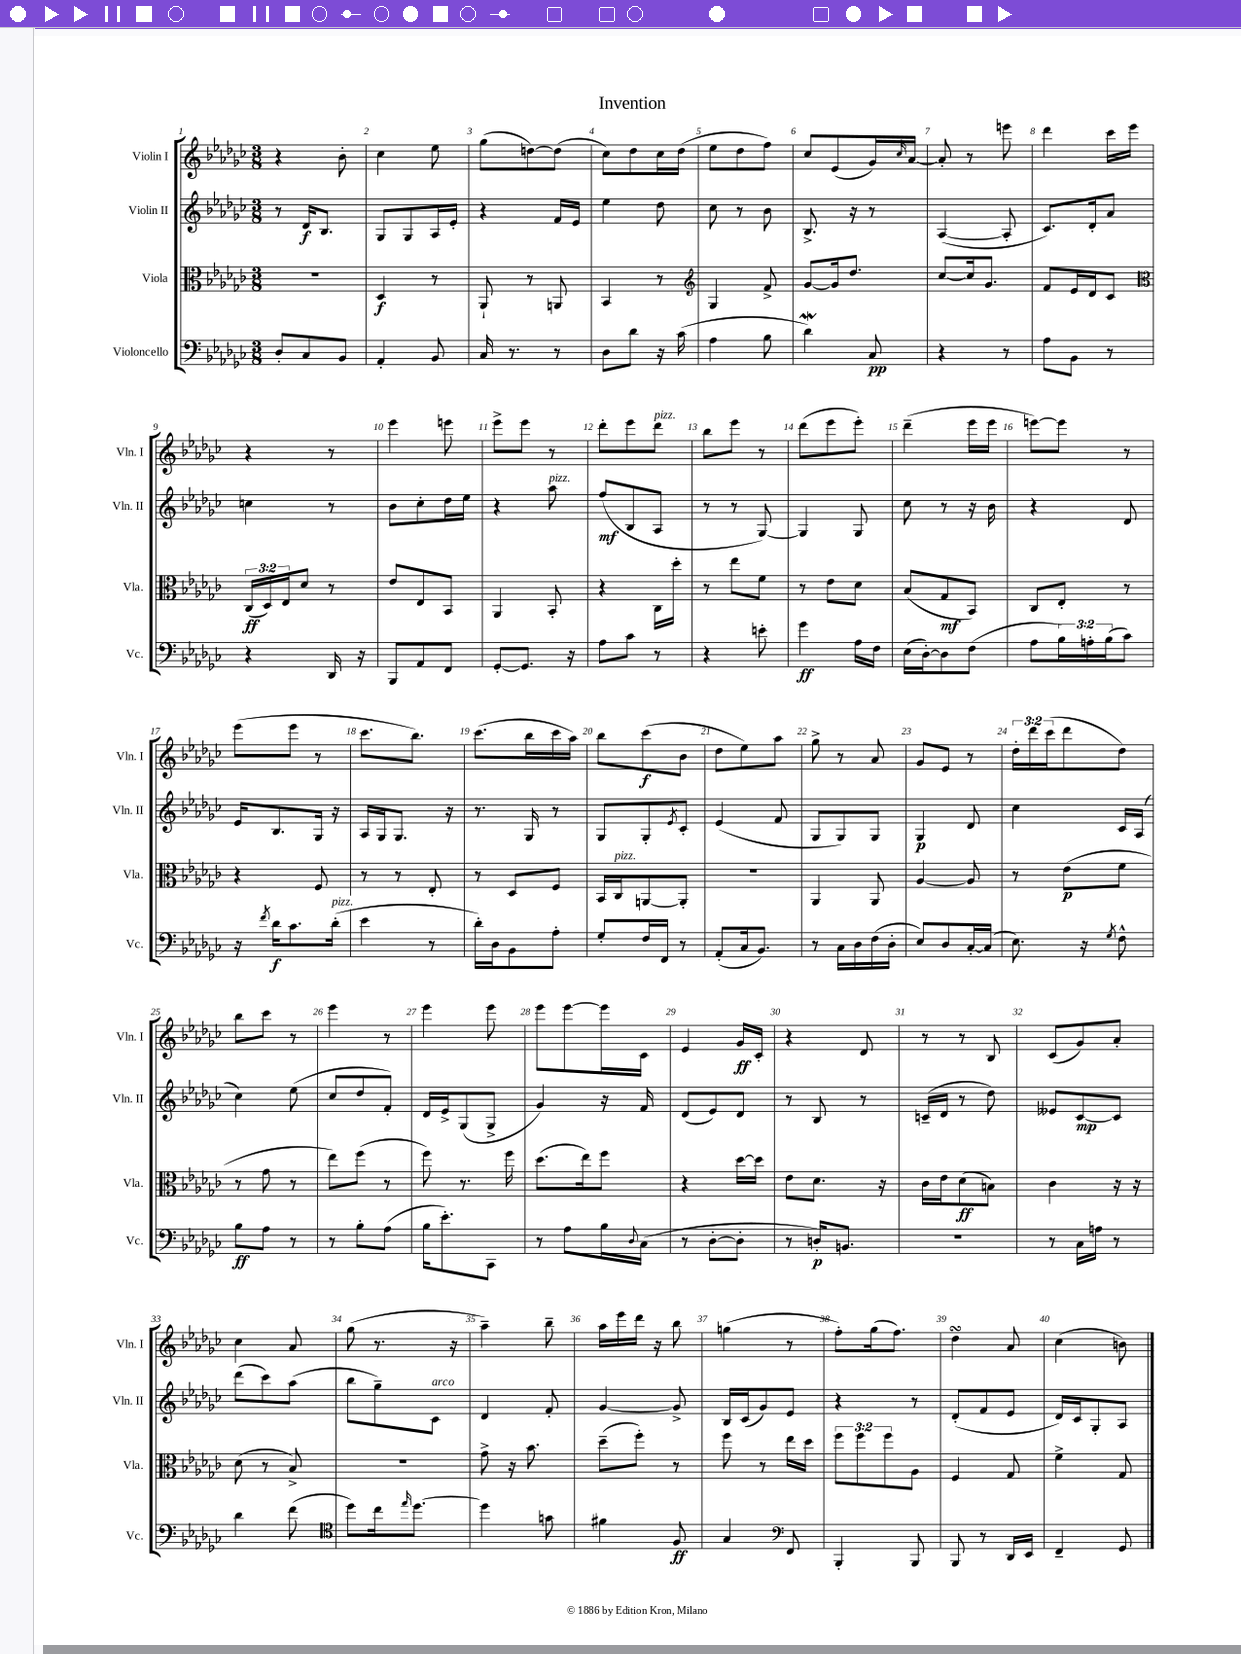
\header { title = "Invention" }
<<
\new StaffGroup <<
\new Staff = "s0" \with { instrumentName = "Violin I" shortInstrumentName = "Vln. I" } {
    \clef treble \key ges \major \numericTimeSignature \time 3/8 \override Staff.TupletNumber.text = #tuplet-number::calc-fraction-text
    r4 bes'8-. |
    ces''4 ees''8 |
    ges''8( d''8~) d''8( |
    ces''8) des''8 ces''16 des''16( |
    ees''8 des''8 f''8) |
    ces''8 ees'8( ges'16) \grace { ces''16 } aes'16~ |
    aes'8-. r8 e'''8 |
    des'''4 ces'''16 ees'''16 |
    r4 r8 |
    ees'''4 e'''8 |
    ees'''8-> ees'''8 r8 |
    des'''8-. ees'''8 des'''8^\markup { \italic "pizz." } |
    bes''8 ees'''8 r8 |
    des'''8( ees'''8 ees'''8-.) |
    des'''4--( ees'''16 ees'''16 |
    e'''8~) e'''8 r8 |
    ees'''8( ees'''8 r8 |
    ces'''8. bes''8.) |
    ces'''8.( bes''16 ces'''16 aes''16) |
    bes''8 ces'''8\f( bes'8 |
    des''8 ees''8) aes''8 |
    ges''8-> r8 aes'8 |
    ges'8 ees'8 r8 |
    \tuplet 3/2 { des''16-. des'''16 ces'''16( } des'''8 des''8) |
    bes''8 ces'''8 r8 |
    ees'''4 r8 |
    ees'''4 ees'''8 |
    ees'''8 ees'''8~ ees'''16 ces'16 |
    ees'4 ges'16\ff ces'16-. |
    r4 des'8 |
    r8 r8 bes8 |
    ces'8( ges'8) aes'8-. |
    ces''4 aes'8 |
    ges''8( r8. r16 |
    aes''4--) bes''8-- |
    aes''16 ees'''16 des'''16 r16 bes''8 |
    g''4( r8 |
    f''8-.) ges''16( f''8.) |
    des''4\turn aes'8 |
    ces''4( b'8) \bar "|." |
}
\new Staff = "s1" \with { instrumentName = "Violin II" shortInstrumentName = "Vln. II" } {
    \clef treble \key ges \major \numericTimeSignature \time 3/8
    r8 des'16\f bes8. |
    ges8 ges8 aes16 ees'16-. |
    r4 f'16 ees'16 |
    ees''4 des''8 |
    ces''8 r8 bes'8 |
    bes8.-> r16 r8 |
    aes4~( aes8-. |
    ces'8.) des'16-. aes'8 |
    c''4 r8 |
    bes'8 ces''8-. des''16 ees''16 |
    r4 aes''8^\markup { \italic "pizz." } |
    f''8\mf( bes8 aes8 |
    r8 r8 ges8~) |
    ges4 ges8 |
    ces''8 r8 r16 bes'16 |
    r4 des'8 |
    ees'16 bes8. ges16 r16 |
    aes16 ges16 ges8. r16 |
    r8. ges16 r8 |
    ges8 ges8-. \acciaccatura { ees'8 } ces'8-. |
    ees'4( f'8 |
    ges8 ges8) ges8 |
    ges4\p des'8 |
    ces''4 ces'16 aes16( |
    ces''4) ees''8( |
    ces''8 des''8 f'8-.) |
    des'16 ees'16-> ges8( ges8-> |
    ges'4) r16 f'16 |
    des'8( ees'8) des'8 |
    r8 bes8 r8 |
    c'16--( des'16 r8 des''8) |
    eeses'8 ces'8~\mp ces'8 |
    des'''8( ces'''8) aes''8( |
    bes''8 ges''8--) ces'8^\markup { \italic "arco" } |
    des'4 f'8-. |
    ges'4~ ges'8-> |
    bes16 ces'16( ges'8) ees'8 |
    r4 r8 |
    des'8-.( f'8 ees'8 |
    des'16) ces'16 ges8-. aes8 \bar "|." |
}
\new Staff = "s2" \with { instrumentName = "Viola" shortInstrumentName = "Vla." } {
    \clef alto \key ges \major \numericTimeSignature \time 3/8 \override Staff.TupletNumber.text = #tuplet-number::calc-fraction-text
    R4. |
    des4\f r8 |
    aes,8-! r8 a,8 |
    bes,4 r8 |
    \clef treble ges4 f'8-> |
    ges'8~ ges'16 des''8. |
    ces''8~ ces''16 ges'8. |
    f'8 ees'16 des'16 ces'8 |
    \clef alto \tuplet 3/2 { ces16\ff( des16) ees16 } des'8 r8 |
    ees'8 ees8 bes,8 |
    aes,4 bes,8-. |
    r4 ces16 des''16-. |
    r8 ees''8 f'8 |
    r8 ees'8 des'8 |
    bes8( ges8\mf bes,8) |
    ces8 ees8-. r8 |
    r4 f8 |
    r8 r8 ees8-. |
    r8 des8 f8 |
    bes,16 ces16^\markup { \italic "pizz." } a,8~ a,8-. |
    R4. |
    aes,4 aes,8 |
    aes4~ aes8 |
    r8 ees'8\p( f'8 |
    r8 ges'8 r8 |
    ees''8) f''8( r8 |
    f''8) r8. f''16 |
    des''8.( ees''16) f''8 |
    r4 des''16~ des''16 |
    ees'8 des'8. r16 |
    ces'16 ees'16 des'8\ff( b8) |
    ces'4 r16 r16 |
    des'8( r8 bes8->) |
    R4. |
    ges'8-> r16 bes'8. |
    des''8--( f''8-.) r8 |
    f''8 r8 ees''16 des''16 |
    \tuplet 3/2 { f''8 f''8 f''8 } aes8 |
    f4 ges8 |
    f'4-> ges8 \bar "|." |
}
\new Staff = "s3" \with { instrumentName = "Violoncello" shortInstrumentName = "Vc." } {
    \clef bass \key ges \major \numericTimeSignature \time 3/8 \override Staff.TupletNumber.text = #tuplet-number::calc-fraction-text
    des8-. ces8 bes,8 |
    aes,4-. bes,8 |
    ces16 r8. r8 |
    des8 des'8 r16 ces'16( |
    aes4 bes8 |
    des'4\mordent) ces8\pp |
    r4 r8 |
    aes8 bes,8 r8 |
    r4 des,16 r16 |
    bes,,8 aes,8 f,8 |
    ges,8~-. ges,8. r16 |
    aes8 ces'8 r8 |
    r4 e'8-. |
    ges'4\ff aes16 f16 |
    ees16( des16~-.) des8 f8( |
    aes8 \tuplet 3/2 { bes16) a16-. bes16( } ces'8) |
    r16 \acciaccatura { f'8 } des'16\f ces'8. des'16-.^\markup { \italic "pizz." }( |
    ees'4 r8 |
    des'16-.) des16 bes,8 aes8-. |
    ges8-. f16 f,16 r8 |
    aes,8-.( ces16 bes,8.) |
    r8 ces16 des16 f16( des16-. |
    ees8) des8 ces16~-. ces16( |
    ees8.) r16 \acciaccatura { ges8 } f8-^ |
    bes8\ff aes8 r8 |
    r8 bes8-. aes8( |
    bes16 ees'8.-.) ces,8 |
    r8 aes8 bes16 \appoggiatura { des8 } ces16( |
    r8 des8~-. des8-. |
    r8 d16-.\p) b,8. |
    R4. |
    r8 ces16 a16 r8 |
    des'4 f'8( |
    \clef tenor des''8) ces''16 \grace { ees''16 } des''8.~ |
    des''4 g'8 |
    fis'4 f8\ff |
    ges4 \clef bass f,8 |
    bes,,4-. bes,,8 |
    bes,,8 r8 des,16 ees,16 |
    f,4-- ges,8 \bar "|." |
}
>>
>>
\layout { \context { \Score \override BarNumber.break-visibility = ##(#f #t #t) barNumberVisibility = #all-bar-numbers-visible } }
